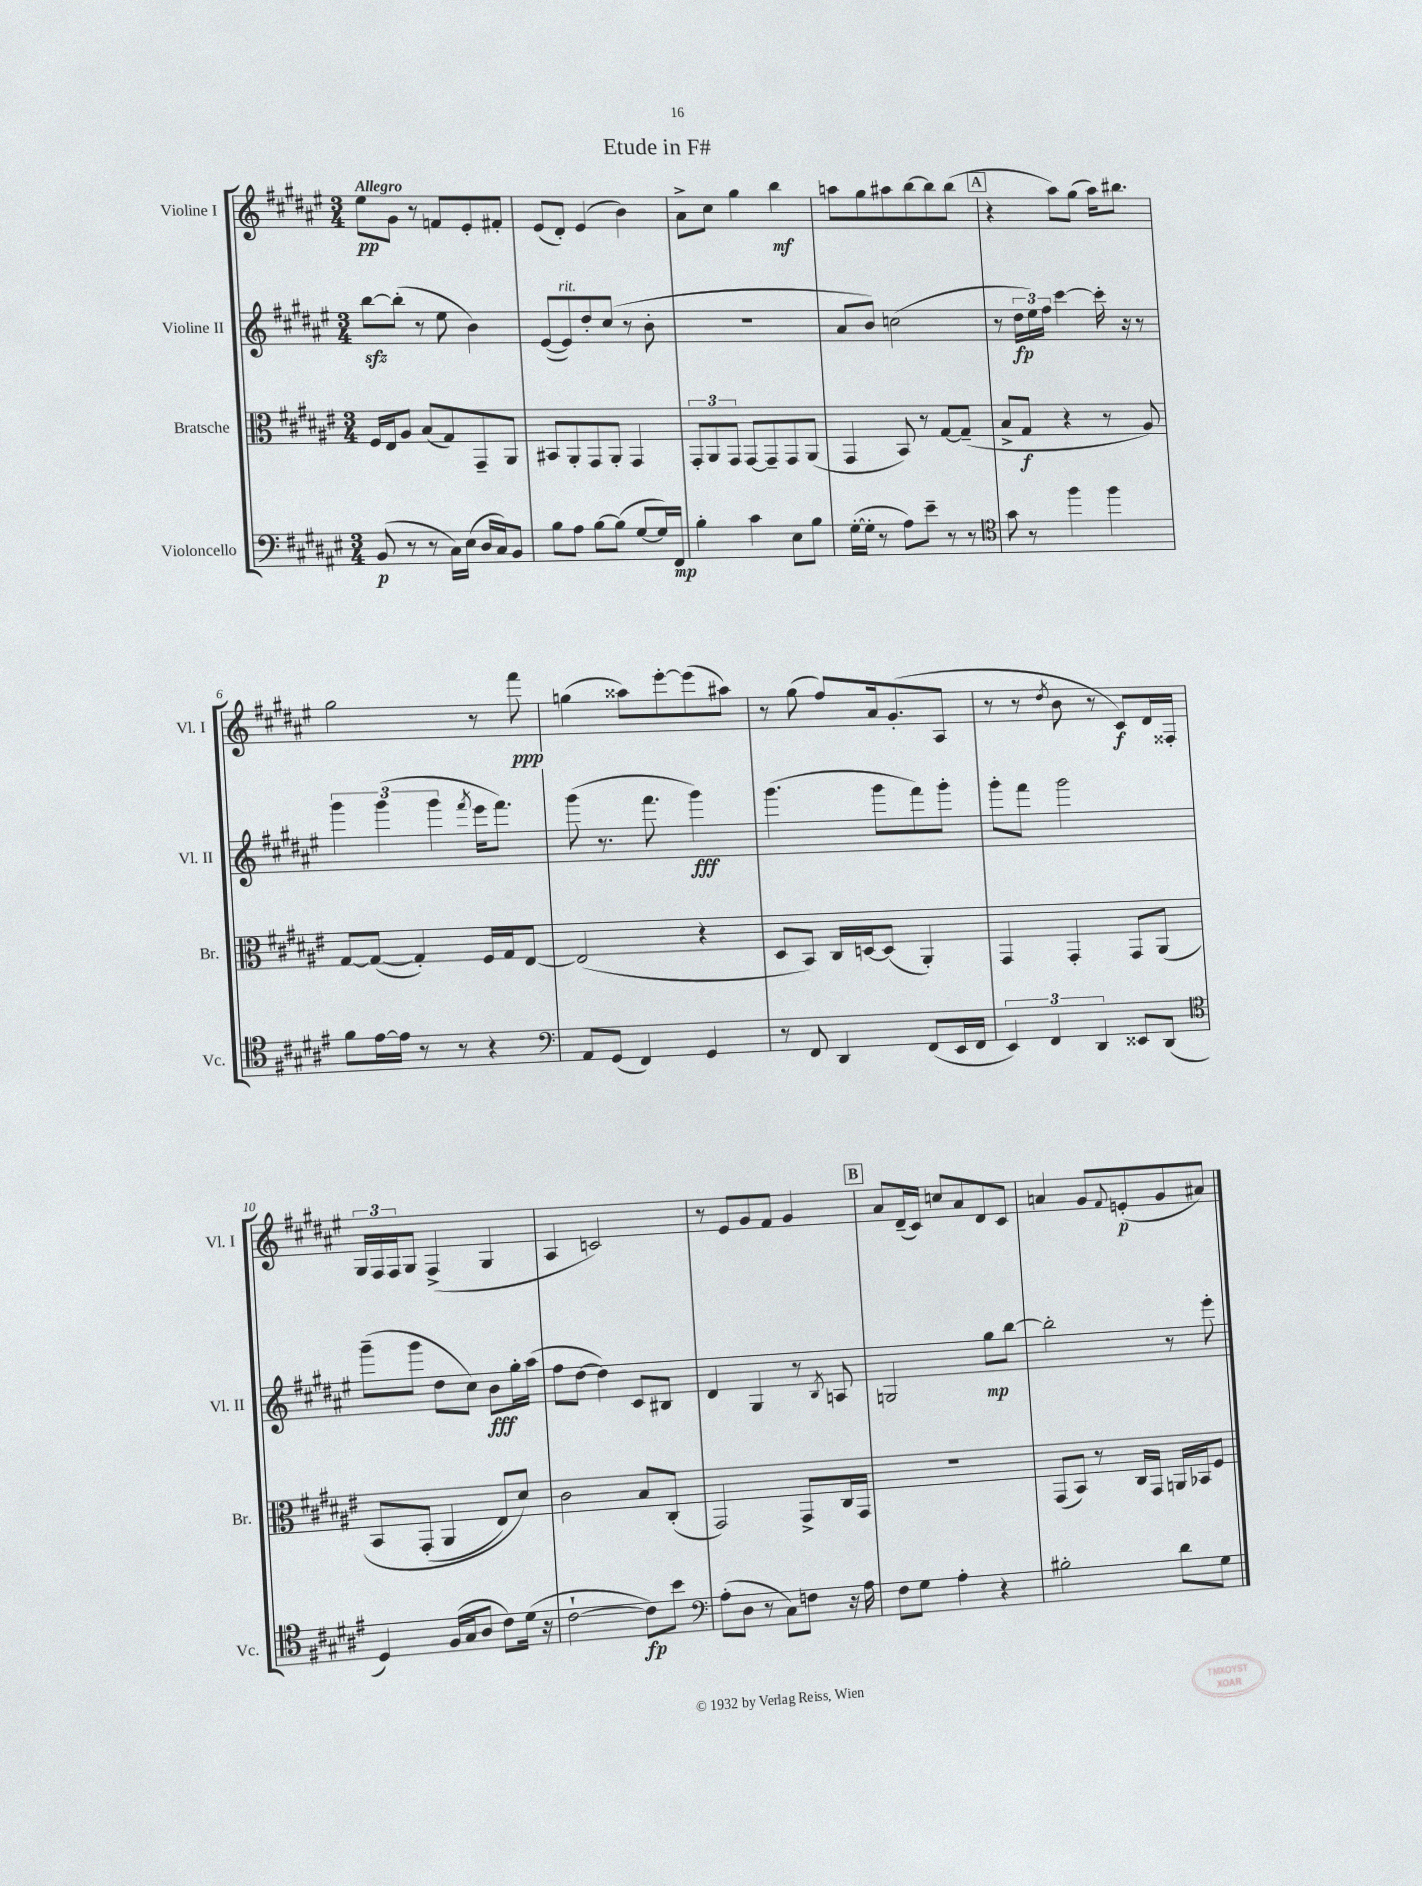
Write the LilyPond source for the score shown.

\header { title = "Etude in F#" }
<<
\new StaffGroup <<
\new Staff = "s0" \with { instrumentName = "Violine I" shortInstrumentName = "Vl. I" } {
    \clef treble \key fis \major \numericTimeSignature \time 3/4 \tempo "Allegro"
    eis''8\pp gis'8 r8 f'8 eis'8-. fis'8-. |
    eis'8( dis'8-.) eis'4( b'4) |
    ais'8-> cis''8 gis''4 b''4\mf |
    a''8 gis''8 ais''8 b''8~ b''8 b''8( |
    \mark \markup { \box "A" } r4 ais''8) gis''8( ais''16) bis''8. |
    gis''2 r8 fis'''8\ppp |
    g''4( aisis''8) eis'''8~-. eis'''8( ais''8) |
    r8 gis''8( fis''8) ais'16 gis'8.-.( ais8 |
    r8 r8 \acciaccatura { dis''8 } b'8 r8 cis'8\f) dis'16 fisis16-. |
    \tuplet 3/2 { gis16 fis16 fis16 } gis8 fis4->( gis4 |
    ais4 c'2) |
    r8 eis'8 gis'8 fis'8 gis'4 |
    \mark \markup { \box "B" } ais'8 dis'16--( cis'16) c''8 ais'8 dis'8 cis'8 |
    a'4 gis'8 \appoggiatura { fis'8 } e'8-.\p( gis'8 ais'8) \bar "|." |
}
\new Staff = "s1" \with { instrumentName = "Violine II" shortInstrumentName = "Vl. II" } {
    \clef treble \key fis \major \numericTimeSignature \time 3/4
    b''8~\sfz b''8-.( r8 eis''8 b'4) |
    eis'8~( eis'8^\markup { \italic "rit." }) dis''8-. cis''8( r8 b'8-. |
    R2. |
    ais'8 b'8) c''2( |
    \mark \markup { \box "A" } r8 \tuplet 3/2 { dis''16\fp eis''16) fis''16 } cis'''4~ cis'''16-. r16 r8 |
    \tuplet 3/2 { gis'''4 gis'''4( gis'''4 } \acciaccatura { fis'''8 } eis'''16 fis'''8.) |
    gis'''8( r8. fis'''8. gis'''4\fff) |
    gis'''4.( gis'''8 fis'''8) gis'''8-. |
    gis'''8-. fis'''8 gis'''2 |
    gis'''8--( gis'''8 dis''8 cis''8) b'8\fff gis''16-. ais''16( |
    fis''8 dis''8~ dis''4) cis'8 bis8 |
    dis'4 gis4 r8 \acciaccatura { b8 } a8 |
    \mark \markup { \box "B" } g2 gis''8\mp b''8~ |
    b''2-. r8 eis'''8-. \bar "|." |
}
\new Staff = "s2" \with { instrumentName = "Bratsche" shortInstrumentName = "Br." } {
    \clef alto \key fis \major \numericTimeSignature \time 3/4
    fis16 eis16 ais8 b8( gis8) gis,8-- ais,8 |
    bis,8 ais,8-. gis,8 ais,8-. gis,4 |
    \tuplet 3/2 { gis,8-. ais,8 gis,8 } gis,8~ gis,8-- gis,8 ais,8( |
    gis,4 b,8) r8 gis8~ gis8--( |
    \mark \markup { \box "A" } b8-> gis8\f r4 r8 ais8) |
    gis8~ gis8~( gis4-.) fis16 gis16 eis8~ |
    eis2( r4 |
    dis8 b,8) cis16 d16~ d8( ais,4-.) |
    gis,4 gis,4-. gis,8 ais,8\( |
    b,8 gis,8-.( ais,4 eis8) dis'8\) |
    cis'2 b8 cis8-.( |
    gis,2) gis,8-> cis16 gis,16 |
    \mark \markup { \box "B" } R2. |
    gis,8( b,8) r8 cis16 gis,16 a,16 bes,16 fis8 \bar "|." |
}
\new Staff = "s3" \with { instrumentName = "Violoncello" shortInstrumentName = "Vc." } {
    \clef bass \key fis \major \numericTimeSignature \time 3/4
    b,8\p( r8 r8 cis16) eis16( dis16 cis16) b,8 |
    b8 ais8 b8~ b8( gis8~ gis16) fis,16\mp |
    b4-. cis'4 eis8 b8 |
    gis16~-.( gis16-. r8 ais8) eis'8-- r8 r8 |
    \mark \markup { \box "A" } \clef tenor gis'8 r8 fis''4 fis''4 |
    fis'8 eis'16~ eis'16 r8 r8 r4 |
    \clef bass ais,8 gis,8( fis,4) gis,4 |
    r8 fis,8 dis,4 fis,8( eis,16 fis,16 |
    \tuplet 3/2 { eis,4) fis,4 dis,4 } eisis,8 dis,8( |
    \clef tenor dis4) fis16( gis16 ais8 cis'8) dis'16( r16 |
    cis'2~-! cis'8\fp) b'8 |
    \clef bass ais8-.( dis8 r8 cis8) f8 r16 ais16 |
    \mark \markup { \box "B" } fis8 gis8 ais4-. r4 |
    bis2-. dis'8 gis8 \bar "|." |
}
>>
>>
